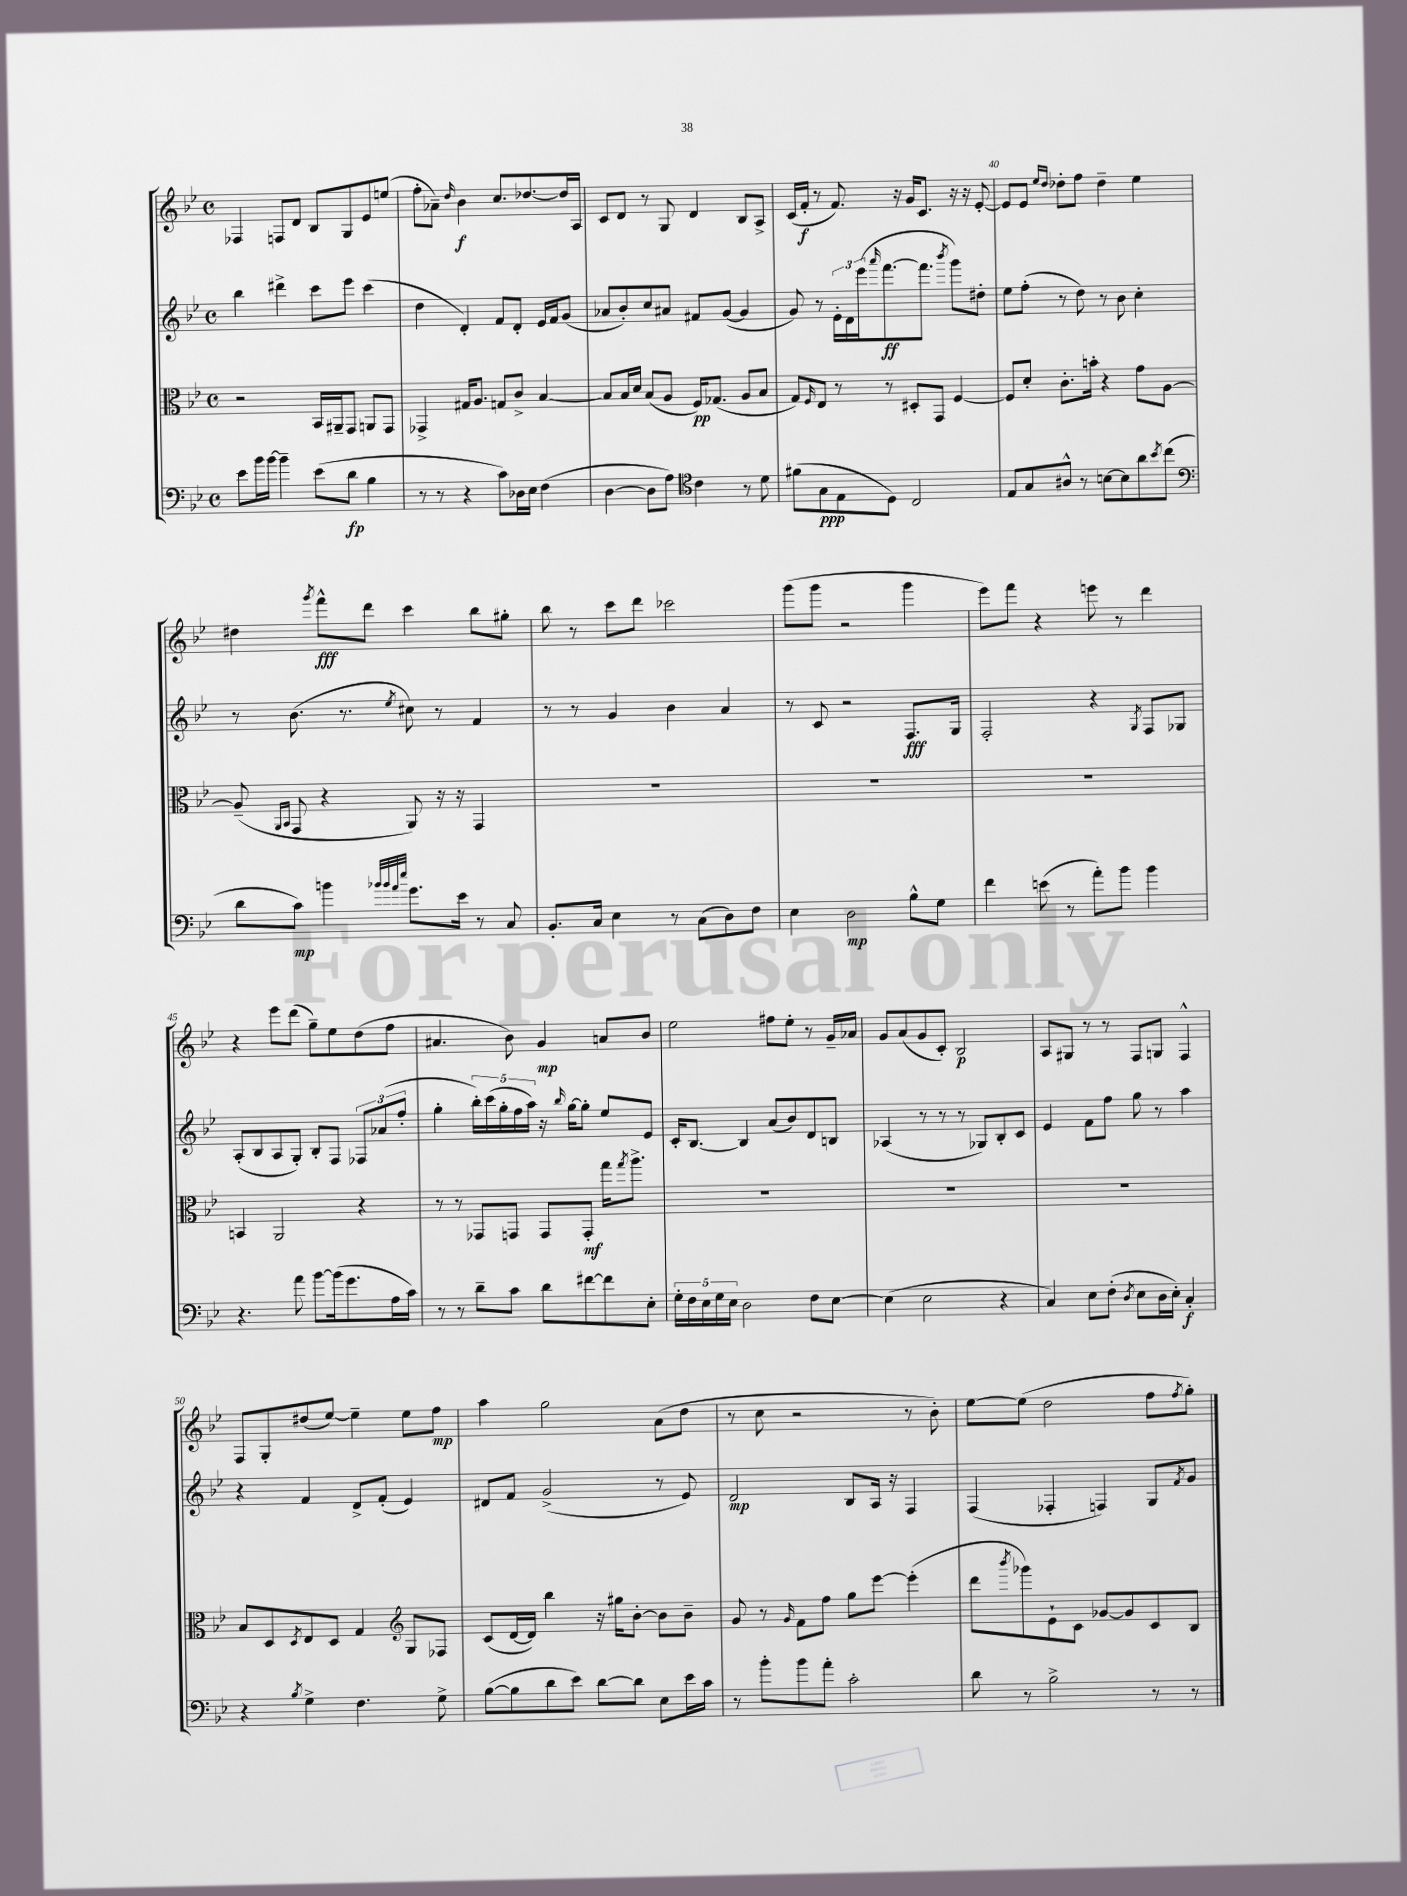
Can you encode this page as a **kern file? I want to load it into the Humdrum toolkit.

**kern	**dynam	**kern	**dynam	**kern	**dynam	**kern	**dynam
*part4	*part4	*part3	*part3	*part2	*part2	*part1	*part1
*staff4	*staff4	*staff3	*staff3	*staff2	*staff2	*staff1	*staff1
*clefF4	*	*clefC3	*	*clefG2	*	*clefG2	*
*k[b-e-]	*	*k[b-e-]	*	*k[b-e-]	*	*k[b-e-]	*
*M4/4	*	*M4/4	*	*M4/4	*	*M4/4	*
*met(c)	*	*met(c)	*	*met(c)	*	*met(c)	*
=36	=36	=36	=36	=36	=36	=36	=36
8e-\L	.	2r	.	4bb-\	.	4F-X/	.
16b-\L	.	.	.	.	.	.	.
[16b-\JJ	.	.	.	.	.	.	.
4b-~\]	.	.	.	4ddd#X^\	.	8Fn/L	.
.	.	.	.	.	.	8d/J	.
(8e-\L	.	16BB-/LL	.	8ccc\L	.	8B-/L	.
.	.	16AA#X~/J	.	.	.	.	.
8d\J	fp	8GG/J	.	8eee-\J	.	8G/	.
4B-\	.	8AAn/L	.	(4ccc\	.	8e-/	.
.	.	8GG/J	.	.	.	(8een/J	.
=37	=37	=37	=37	=37	=37	=37	=37
8r	.	4GG-X^/	.	4dd\	.	8ff'\L	.
8r	.	.	.	.	.	8a-X~\J)	.
.	.	.	.	.	.	16qqdd/	.
4r	.	16G#X/KL	.	4d'/)	.	4b-\	f
.	.	8.A/J	.	.	.	.	.
8c\L)	.	8Gn/L	.	8f/L	.	8.cc/L	.
16D-X\L	.	8c^/J	.	8d'/J	.	.	.
16E-\JJ	.	.	.	.	.	[8.dd-X/	.
(4F\	.	[4B-/	.	16e-/LL	.	.	.
.	.	.	.	16f/J	.	.	.
.	.	.	.	(8g/J	.	16dd-/L]	.
.	.	.	.	.	.	16A/JJ	.
=38	=38	=38	=38	=38	=38	=38	=38
[4D\	.	8B-/L]	.	8a-X/L	.	8c/L	.
.	.	16B-/L	.	8b-'/)	.	8d/J	.
.	.	16d/JJ	.	.	.	.	.
8D\L]	.	(8B-/L	.	8cc/	.	8r	.
8A\J)	.	8A/J	.	8a#X/J	.	8G/	.
*clefC4	*	*	*	*	*	*	*
4c\	.	16F/KL)	pp	8f#X/L	.	4d/	.
.	.	(8.G-X/J	.	.	.	.	.
.	.	.	.	([8g/J	.	.	.
8r	.	8A/L	.	4g/]	.	8B-/L	.
8d\	.	8B-/J	.	.	.	8A^/J	.
=39	=39	=39	=39	=39	=39	=39	=39
(8f#X\L	.	8G/L)	.	8g/)	.	(16c/LL	.
.	.	.	.	.	.	16f'/JJ	f
.	.	16qqF/	.	.	.	.	.
8G\	ppp	8E-/J	.	8r	.	8r	.
8E-\	.	8r	.	24e-'\LL	.	8.f/)	.
.	.	.	.	24d\	.	.	.
.	.	.	.	(24eee-\J	.	.	.
.	.	.	.	16qqaaa/	.	.	.
8D\J)	.	8r	.	[8.fff\	ff	.	.
.	.	.	.	.	.	16r	.
2C/	.	8D#X'/L	.	.	.	16g/KL	.
.	.	.	.	8.fff\J]	.	8.c/J	.
.	.	8GG/J	.	.	.	.	.
.	.	.	.	8qbbb-/	.	.	.
.	.	[4F/	.	8ggg\L)	.	16r	.
.	.	.	.	.	.	16r	.
.	.	.	.	8dd#X'\J	.	[8e-'/	.
=40	=40	=40	=40	=40	=40	=40	=40
8E-/L	.	8F/L]	.	8ee-\L	.	8e-/L]	.
8G/	.	8d'/J	.	(8ff'\J	.	8e-/J	.
.	.	.	.	.	.	16qqee-/LL	.
.	.	.	.	.	.	16qqdd/JJ	.
8A#X^^/J	.	8.c'\L	.	8r	.	8dd-X'\L	.
8r	.	.	.	8dd\)	.	8ff\J	.
.	.	16bn'\Jk	.	.	.	.	.
[8Bn\L	.	4r	.	8r	.	4dd-~\	.
8B\]	.	.	.	8b-\	.	.	.
8a\	.	8g\L	.	4cc'\	.	4ee-\	.
8qb-/	.	.	.	.	.	.	.
(8cc\J	.	[8A\J	.	.	.	.	.
!!LO:LB:g=z
=41	=41	=41	=41	=41	=41	=41	=41
*clefF4	*	*	*	*	*	*	*
8d\L	.	(8A~/]	.	8r	.	4dd#X\	.
.	.	16qqAA/LL	.	.	.	.	.
.	.	16qqBB-/JJ	.	.	.	.	.
8c\J)	mp	8GG/	.	(8.b-\	.	.	.
.	.	.	.	.	.	8qggg/	.
4bn\	.	4r	.	.	.	8fff^^\L	fff
.	.	.	.	8.r	.	.	.
.	.	.	.	.	.	8ddd\J	.
32qqb-X/LLL	.	.	.	.	.	.	.
32qqb-/	.	.	.	.	.	.	.
32qqa/	.	.	.	.	.	.	.
32qqee-/JJJ	.	.	.	8qee-/	.	.	.
8.g\L	.	8AA/)	.	8cc#X\)	.	4ccc\	.
.	.	16r	.	8r	.	.	.
16e-\Jk	.	16r	.	.	.	.	.
8r	.	4GG/	.	4f/	.	8bb-\L	.
8C/	.	.	.	.	.	8gg#X'\J	.
=42	=42	=42	=42	=42	=42	=42	=42
8.BB-'/L	.	1r	.	8r	.	8bb-\	.
.	.	.	.	8r	.	8r	.
16C/Jk	.	.	.	.	.	.	.
4E-\	.	.	.	4g/	.	8ccc\L	.
.	.	.	.	.	.	8ddd\J	.
8r	.	.	.	4b-\	.	2ccc-X\	.
(8C\L	.	.	.	.	.	.	.
8D\)	.	.	.	4a/	.	.	.
8F\J	.	.	.	.	.	.	.
=43	=43	=43	=43	=43	=43	=43	=43
4E-\	.	1r	.	8r	.	(8ggg\L	.
.	.	.	.	8c/	.	8ggg\J	.
2D\	mp	.	.	2r	.	2r	.
8B-^^\L	.	.	.	8.F/L	fff	4ggg\	.
8G\J	.	.	.	.	.	.	.
.	.	.	.	16G/Jk	.	.	.
=44	=44	=44	=44	=44	=44	=44	=44
4f\	.	1r	.	2F'/	.	8eee-\L)	.
.	.	.	.	.	.	8fff\J	.
(8en\	.	.	.	.	.	4r	.
8r	.	.	.	.	.	.	.
8a'\L)	.	.	.	4r	.	8eeen\	.
8b-\J	.	.	.	.	.	8r	.
.	.	.	.	8qG/	.	.	.
4b-\	.	.	.	8F/L	.	4ddd\	.
.	.	.	.	8G-X/J	.	.	.
!!LO:LB:g=z
=45	=45	=45	=45	=45	=45	=45	=45
4.r	.	4BBn/	.	(8A'/L	.	4r	.
.	.	.	.	8B-/	.	.	.
.	.	2AA/	.	8A/	.	8eee-\L	.
8a\	.	.	.	8G'/J)	.	(8ddd\J	.
[8b-\L	.	.	.	8B-'/L	.	8gg~\L)	.
(16b-\k]	.	.	.	8F/J	.	8ee-\	.
8.g\	.	.	.	.	.	.	.
.	.	4r	.	12F-X/L	.	(8dd\	.
.	.	.	.	(12a-X/	.	.	.
16A\L	.	.	.	.	.	8ff\J	.
.	.	.	.	12ff'/J	.	.	.
16c\JJ)	.	.	.	.	.	.	.
=46	=46	=46	=46	=46	=46	=46	=46
8r	.	8r	.	4gg'\	.	4.a#X/	.
8r	.	8r	.	.	.	.	.
8d~\L	.	8GG-X/L	.	20bb-'\LL)	.	.	.
.	.	.	.	(20ccc\	.	.	.
.	.	.	.	20gg'\	.	.	.
8c\J	.	8GGn/J	.	.	.	8b-\)	.
.	.	.	.	20ff\	.	.	.
.	.	.	.	20aa\JJ)	.	.	.
8d\L	.	8GG/L	.	16r	.	4g/	mp
.	.	.	.	16qqbb-/	.	.	.
.	.	.	.	[16gg\KL	.	.	.
[8f#X\	.	8GG'/J	mf	8gg'\J]	.	.	.
8f#\]	.	16gg\KL	.	8ee-/L	.	8an/L	.
.	.	8qgg/	.	.	.	.	.
.	.	8.aa^\J	.	.	.	.	.
8E-'\J	.	.	.	8e-/J	.	8b-/J	.
=47	=47	=47	=47	=47	=47	=47	=47
20G'\LL	.	1r	.	16c'/KL	.	2ee-\	.
20F\	.	.	.	.	.	.	.
.	.	.	.	[8.B-/J	.	.	.
20E-\	.	.	.	.	.	.	.
20G\	.	.	.	.	.	.	.
20E-\JJ	.	.	.	.	.	.	.
2D\	.	.	.	4B-/]	.	.	.
.	.	.	.	(8a/L	.	8ff#X\L	.
.	.	.	.	8b-/)	.	8ee-'\J	.
8F\L	.	.	.	8d/	.	8r	.
[8E-\J	.	.	.	8Bn/J	.	16g~/LL	.
.	.	.	.	.	.	16a-X/JJ	.
=48	=48	=48	=48	=48	=48	=48	=48
(4E-\]	.	1r	.	(4A-X/	.	8g/L	.
.	.	.	.	.	.	(8a/	.
2E-\	.	.	.	8r	.	8g/	.
.	.	.	.	8r	.	8c'/J)	.
.	.	.	.	8r	.	2B-/	p
.	.	.	.	8G-X/L)	.	.	.
4r	.	.	.	8B-'/	.	.	.
.	.	.	.	8c/J	.	.	.
=49	=49	=49	=49	=49	=49	=49	=49
4C/)	.	1r	.	4e-/	.	8A/L	.
.	.	.	.	.	.	8G#X/J	.
8E-\L	.	.	.	8f\L	.	8r	.
(8F'\J	.	.	.	8ff\J	.	8r	.
8qD/	.	.	.	.	.	.	.
8E-\L	.	.	.	8gg\	.	8F/L	.
16D\L	.	.	.	8r	.	8Gn/J	.
16E-'\JJ)	.	.	.	.	.	.	.
4C'/	f	.	.	4aa\	.	4F^^/	.
!!LO:LB:g=z
=50	=50	=50	=50	=50	=50	=50	=50
4r	.	8B-/L	.	4r	.	8F/L	.
.	.	8D/	.	.	.	8G'/	.
8qB-/	.	8qD/	.	.	.	.	.
4G^\	.	8E-/	.	4f/	.	(8dd#X/	.
.	.	8D/J	.	.	.	[8ee-/J)	.
4.F\	.	4G/	.	8d^/L	.	4ee-~\]	.
.	.	.	.	(8f'/J	.	.	.
*	*	*clefG2	*	*	*	*	*
.	.	8G/L	.	4e-/)	.	8ee-\L	.
8G^\	.	8F-X/J	.	.	.	8ff\J	mp
=51	=51	=51	=51	=51	=51	=51	=51
([8B-\L	.	(8c/L	.	8d#X/L	.	4aa\	.
8B-\]	.	[16d/L	.	8f/J	.	.	.
.	.	16d/JJ])	.	.	.	.	.
8d\	.	4bb-\	.	(2g^/	.	2gg\	.
8e-\J)	.	.	.	.	.	.	.
[8d\L	.	16r	.	.	.	.	.
.	.	16gg#X\KL	.	.	.	.	.
8d\J]	.	[8b-'\J	.	.	.	.	.
8E-\L	.	8b-\L]	.	8r	.	(8a\L	.
16e-\L	.	8b-~\J	.	8e-/)	.	8dd\J	.
16c\JJ	.	.	.	.	.	.	.
=52	=52	=52	=52	=52	=52	=52	=52
8r	.	8g/	.	2d/	mp	8r	.
8b-'\L	.	8r	.	.	.	8cc\	.
.	.	16qqg/	.	.	.	.	.
8b-\	.	8f\L	.	.	.	2r	.
8a'\J	.	8ff\J	.	.	.	.	.
2c'\	.	8gg\L	.	8B-/L	.	.	.
.	.	[8eee-\J	.	16A/Jk	.	.	.
.	.	.	.	16r	.	.	.
.	.	(4eee-'\]	.	4F/	.	8r	.
.	.	.	.	.	.	8b-'\)	.
=53	=53	=53	=53	=53	=53	=53	=53
8d\	.	8ddd\L	.	(4F/	.	[8ee-\L	.
.	.	8qbbb-/	.	.	.	.	.
8r	.	8ggg-X\)	.	.	.	(8ee-\J]	.
2B-^\	.	8e-`\	.	4F-X'/	.	2dd\	.
.	.	8c\J	.	.	.	.	.
.	.	[8g-X/L	.	4Fn/)	.	.	.
.	.	8g-/]	.	.	.	.	.
8r	.	8c/	.	8G/L	.	8ff\L	.
.	.	.	.	8qf/	.	8qff/	.
8r	.	8B-/J	.	8g/J	.	8gg'\J)	.
==	==	==	==	==	==	==	==
*-	*-	*-	*-	*-	*-	*-	*-
